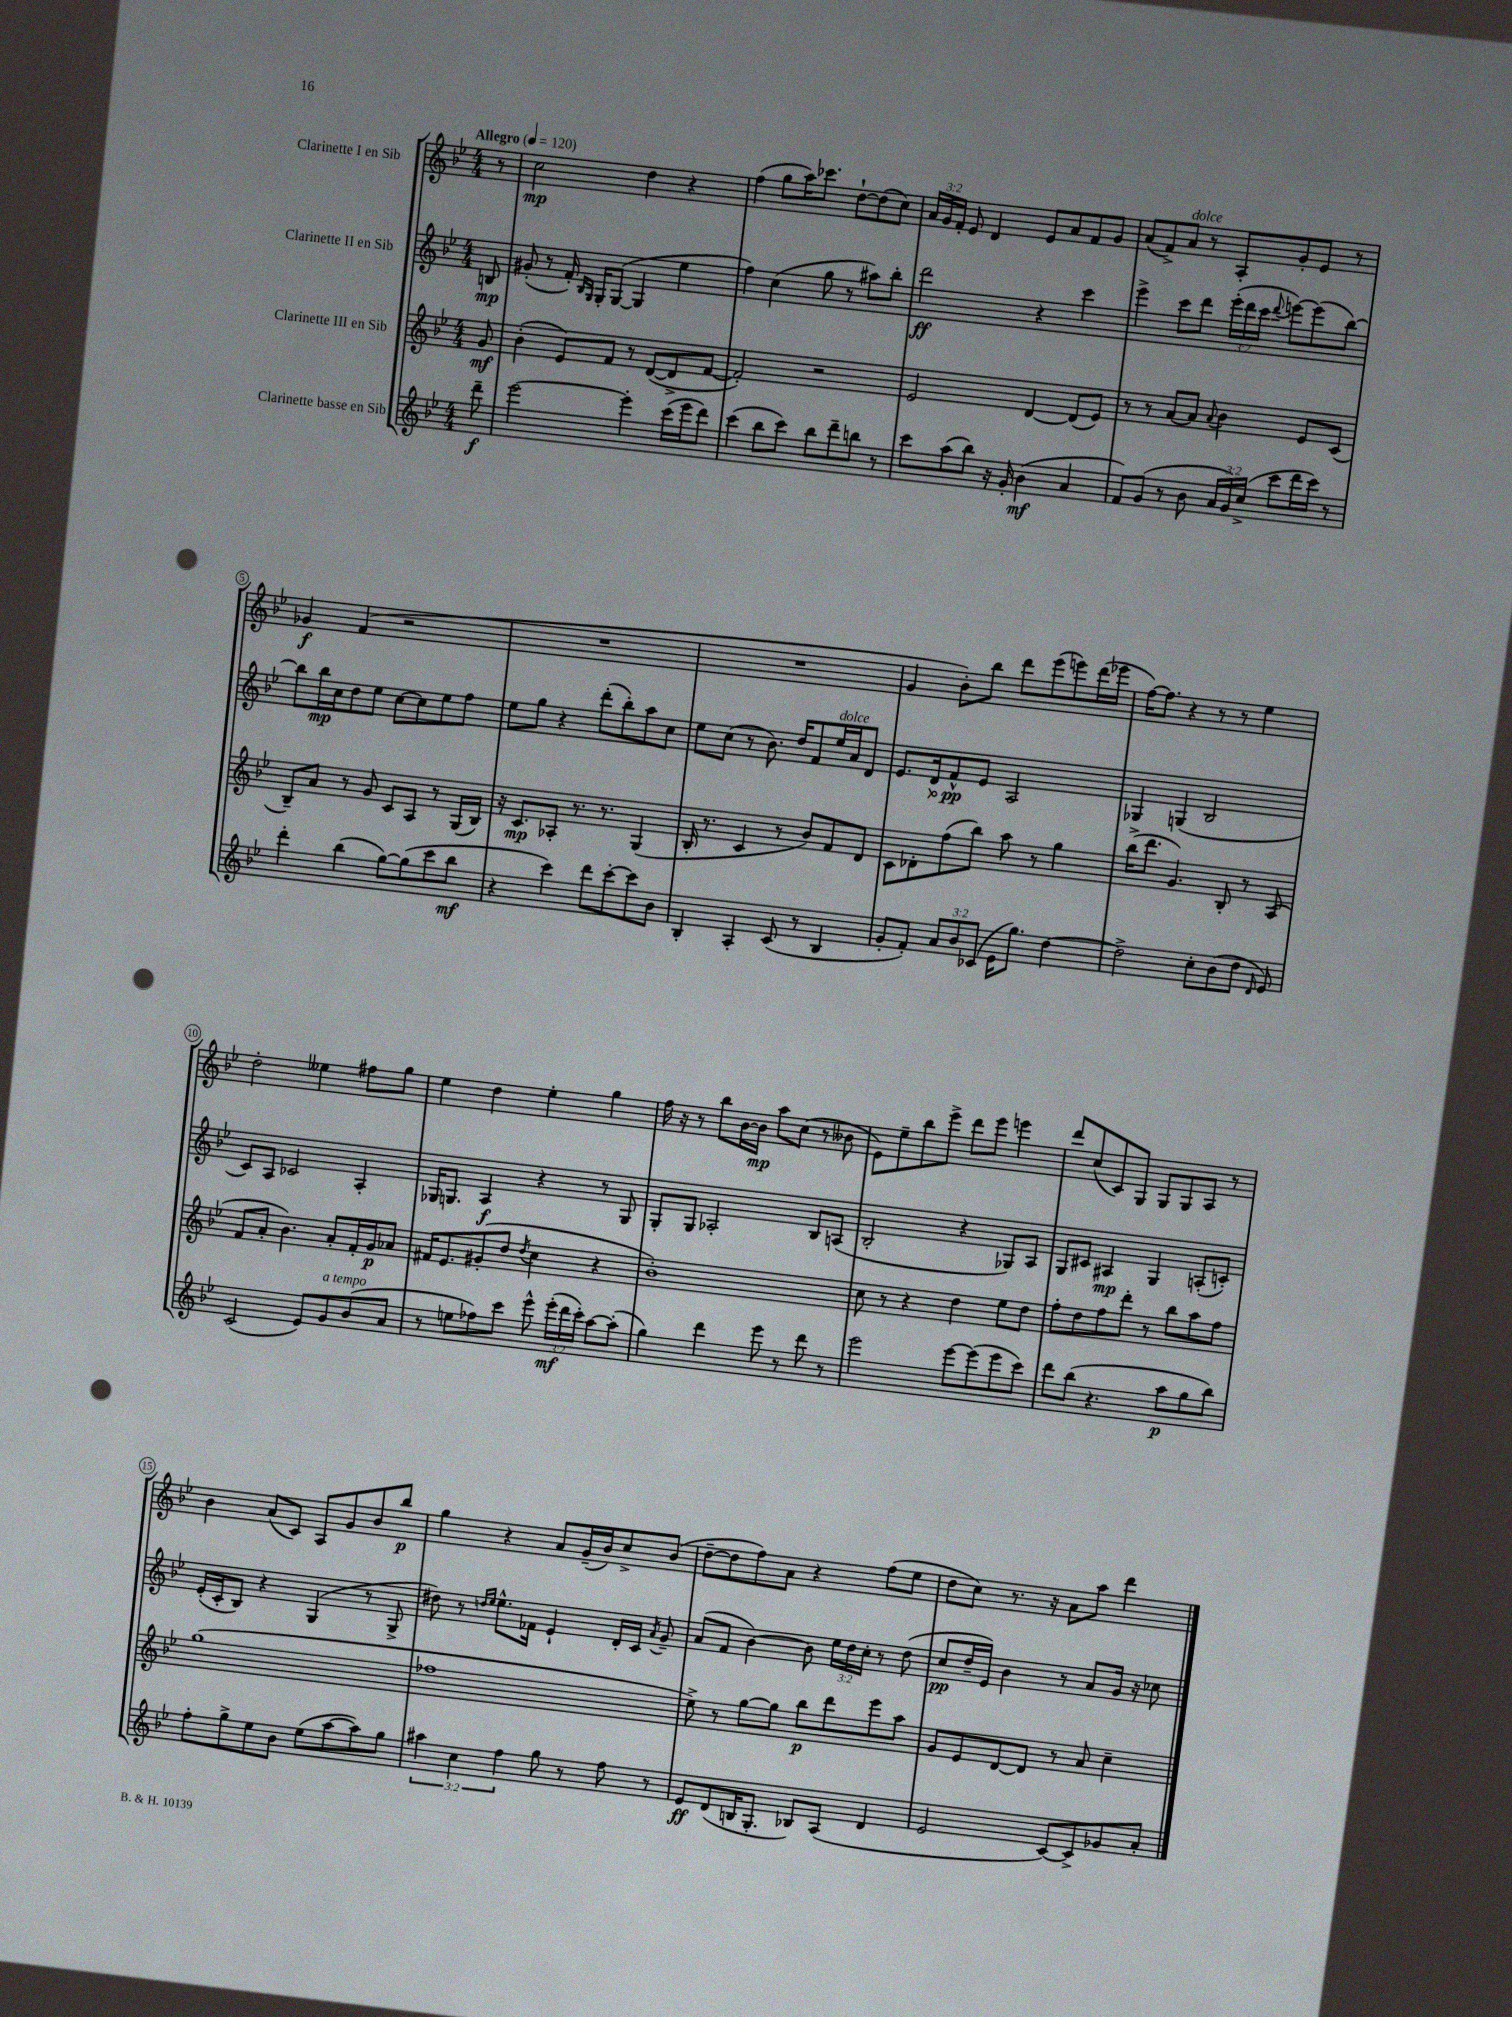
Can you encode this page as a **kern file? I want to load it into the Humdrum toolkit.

**kern	**kern	**kern	**kern
*staff4	*staff3	*staff2	*staff1
*clefG2	*clefG2	*clefG2	*clefG2
*k[b-e-]	*k[b-e-]	*k[b-e-]	*k[b-e-]
*M4/4	*M4/4	*M4/4	*M4/4
*MM120	*MM120	*MM120	*MM120
8ddd~\	8g/	8B/	8r
=	=	=	=
[2eee-\	(4b-'\	(8g#'/	2cc\
.	.	8r	.
.	8e-/L)	16f'/)	.
.	.	16qqB-/LL	.
.	.	16qqG/JJ	.
.	.	16G'/LK	.
.	8f/J	([8G/J	.
4eee-'\]	8r	4G/]	4dd\
.	([8d/L	.	.
(16ccc\LL	8d^/]	4ee-\	4r
16eee-\J	.	.	.
8ddd\J)	[8f/J	.	.
=	=	=	=
(4ccc\	2f'/])	4ff\)	(4ff\
8bb-\L	.	(4cc\	8gg\L
8ccc\J)	.	.	16aa\K)
.	.	.	8.ccc-\J
8bb-\L	2r	8gg\	.
8ddd~\	.	8r	[8dd`\L
8bb\J	.	8aa#\L)	(8dd\]
8r	.	8bb-'\J	8cc\J)
=	=	=	=
8ccc\L	2e-/	2ddd\	24a/LL
.	.	.	24g/
.	.	.	24f'/JJ
(8aa\	.	.	8e-/
8bb-\J)	.	.	4d/
16r	.	.	.
16g'/	.	.	.
(4b-\	[4d/	4r	8e-/L
.	.	.	8a/
4a/	(8d/]L	4ccc\	8f/
.	8e-/J)	.	8g/J
=	=	=	=
8f/L)	8r	4eee-^\	(8a/L
(8g/J	8r	.	8f^/)
8r	[8a/L	8ccc\L	8a/J
8b-\	8a/]J	8ddd\J	8r
.	8qqa/	.	.
24a/LL	4b-\	(24eee-'\LL	8A'/L
24g/)	.	24ddd\	.
(24cc^/JJ	.	24ccc\JJ	.
.	.	8qqddd/	.
8ccc\L	.	[8eee\L)	8g'/
16ddd\L	8e-/L	(8eee\]	8e-/J
16ccc\JJ)	.	.	.
8r	(8c/J	[8bb-\J)	8r
=	=	=	=
4ddd'\	8B-~/L)	8bb-\]L	4g-/
.	8a/J	16bb-\L	.
.	.	16cc\J	.
(4bb-\	8r	8dd\	(4f/
.	8g/	8ee-\J	.
[8gg\L)	8c/L	[8cc\L	2r
(8gg\]	8A/J	8cc\]	.
8ccc\	8r	8ee-\	.
8bb-\J	(16G/LL	8ff\J	.
.	16B-/JJ)	.	.
=	=	=	=
4r	16r	8ee-\L	1r
.	8.c/L	.	.
.	.	8gg\J	.
4ccc\)	8A-'/J	4r	.
.	8.r	.	.
8ddd\L	.	(8ddd'\L	.
.	8.r	.	.
[8ccc'\	.	8bb-'\)	.
8ccc\]	(4G/	8aa\	.
8b-\J	.	8cc\J	.
=	=	=	=
4B-'/	16B-'/	8ee-\L	1r
.	8.r	.	.
.	.	(8cc\J	.
4A'/	4c/	8r	.
.	.	8.b-\)	.
(8c/	8r	.	.
.	.	16dd/LK	.
8r	8b-/L)	8f/	.
4B-/	8f/	16ee-/L	.
.	.	16a/J	.
.	8d/J	8d/J	.
=	=	=	=
8g'/L	8c\L	8.e-/L	4g/
8f'/J)	8d-'\	.	.
.	.	16d/k	.
12a/L	(8ff\	8f^^/	8b-'\L)
12b-/	.	.	.
.	8bb-\J)	8e-/J	8bb-\J
(12c-/J	.	.	.
16e-\LK	8aa\	2A/	8ddd\L
8.gg\J)	.	.	.
.	8r	.	(8eee-\
[4dd\	4gg\	.	8eee\)
.	.	.	(16ddd\L
.	.	.	16eee-\JJ
=	=	=	=
2dd^\]	(16bb-^\LK	4G-/	[16ff\LK)
.	8.ddd\J	.	8.ff\]J
.	4.g/)	(4G/	4r
8cc'\L	.	2B-/	8r
(8b-\	8B-'/	.	8r
8dd\J	8r	.	4ee-\
16qqd/	.	.	.
8e-/)	(8A/	.	.
=	=	=	=
(2c/	8f/L	8c/L)	2dd'\
.	8a'/J	8A/J	.
.	4.b-\)	2c-/	.
8e-/L)	.	.	4ee--\
8g/	8a'/L	.	.
(8b-/	16f'/L	4A'/	8ff#\L
.	16g/J	.	.
8a/J	8a-/J	.	8gg\J
=	=	=	=
8r	16f#/LK	16G-/LK	4ee-\
.	8.e-/	8.G/J	.
8ee\L	.	.	.
8ff-\)	(8g#'/	4A/	4dd\
8ccc\J	8dd/J	.	.
.	8qdd/	.	.
8eee-^^\	4cc\	4r	4ee-'\
(24eee-'\LL	.	.	.
24ddd\	.	.	.
24ccc'\JJ)	.	.	.
[8aa\L	4r	8r	4gg\
(8aa'\]J	.	8G/	.
=	=	=	=
4gg\)	1b-')	8G'/L	16ff\
.	.	.	16r
.	.	8G/J	8r
4ddd\	.	2A-'/	8bb-\L
.	.	.	[16b-\L
.	.	.	16b-\]JJ
8eee-\	.	.	8aa\L
8r	.	.	(8cc\J
8ddd\	.	8B-/L	8r
8r	.	(8A/J	8b--\
=	=	=	=
2eee-\	8cc\	2B-'/	8e-\L)
.	8r	.	8ee-~\
.	4r	.	8bb-\
.	.	.	8eee-^\J
[8eee-\L	4dd\	4r	8ddd\L
(8eee-\]	.	.	8eee-\J
8eee-\	8ee-\L	8G-/L)	4eee\
8ccc\J)	8dd\J	8A/J	.
=	=	=	=
8ddd\L	8ff'\L	8G/L	8ddd/L
(8bb-\J	8dd\	8c#/J	(8cc/
4.r	8ff\	4A#/	8c/)
.	8ddd'\J	.	8G/J
.	8r	4G/	8G/L
8aa\L	8bb-\L	.	8G/
8gg\	8aa\	(8A'/L	8A/J
8bb-\J)	8ff\J	8c'/J)	8r
=	=	=	=
8ff'\L	(1gg	(16e-'/LL	4b-\
.	.	16c'/J	.
8gg^\	.	8B-/J)	.
8ee-\	.	4r	(8a/L
8b-\J	.	.	8c/J)
(8ee-\L	.	(4G/	8A/L
[8aa\	.	.	8g/
8aa\])	.	8r	8b-/
8gg\J	.	8G^/	8bb-/J
=	=	=	=
6aa#\	1ff-	8dd#\)	4gg\
.	.	8r	.
6cc\	.	.	.
.	.	16qqdd/LL	.
.	.	16qqee-/JJ	.
.	.	8.ee-^^\L	4r
6ff\	.	.	.
.	.	16f-\Jk	.
8gg\	.	4e-`/	8a/L
8r	.	.	(16g~/L
.	.	.	16b-/J)
8ff\	.	16d'/LL	8cc^/
.	.	16c/JJ	.
.	.	8qa/	.
8r	.	8g~/	(8b-/J
=	=	=	=
8e-/L	8ee-^\)	(8a/L	[8dd~\L
(8d/	8r	8f/J	8dd\]
16B/K	[8gg\L	[4b-\)	8ff\)
8.G'/J	.	.	.
.	8gg\]J	.	8a\J
8B-/L)	8bb-\L	8b-\]	4r
(8A/J	8ddd\	24ee-\LL	.
.	.	24dd\	.
.	.	24cc'\JJ	.
4d/	8eee-\	8r	(8ff\L
.	8aa\J	(8dd\	8ee-\J
=	=	=	=
2e-/	8g/L	8cc/L	8dd\L
.	8e-/	16dd~/L	8cc\J)
.	.	16e-/JJ)	.
.	[8d/	4b-\	8.r
.	8d/]J	.	.
.	.	.	16r
[8c/L)	8r	8r	8a\L
8c^/]	8a/	8a/L	8aa\J
8g-/	4cc~\	16g/Jk	4ddd\
.	.	16r	.
8a'/J	.	8cc-\	.
==	==	==	==
*-	*-	*-	*-
